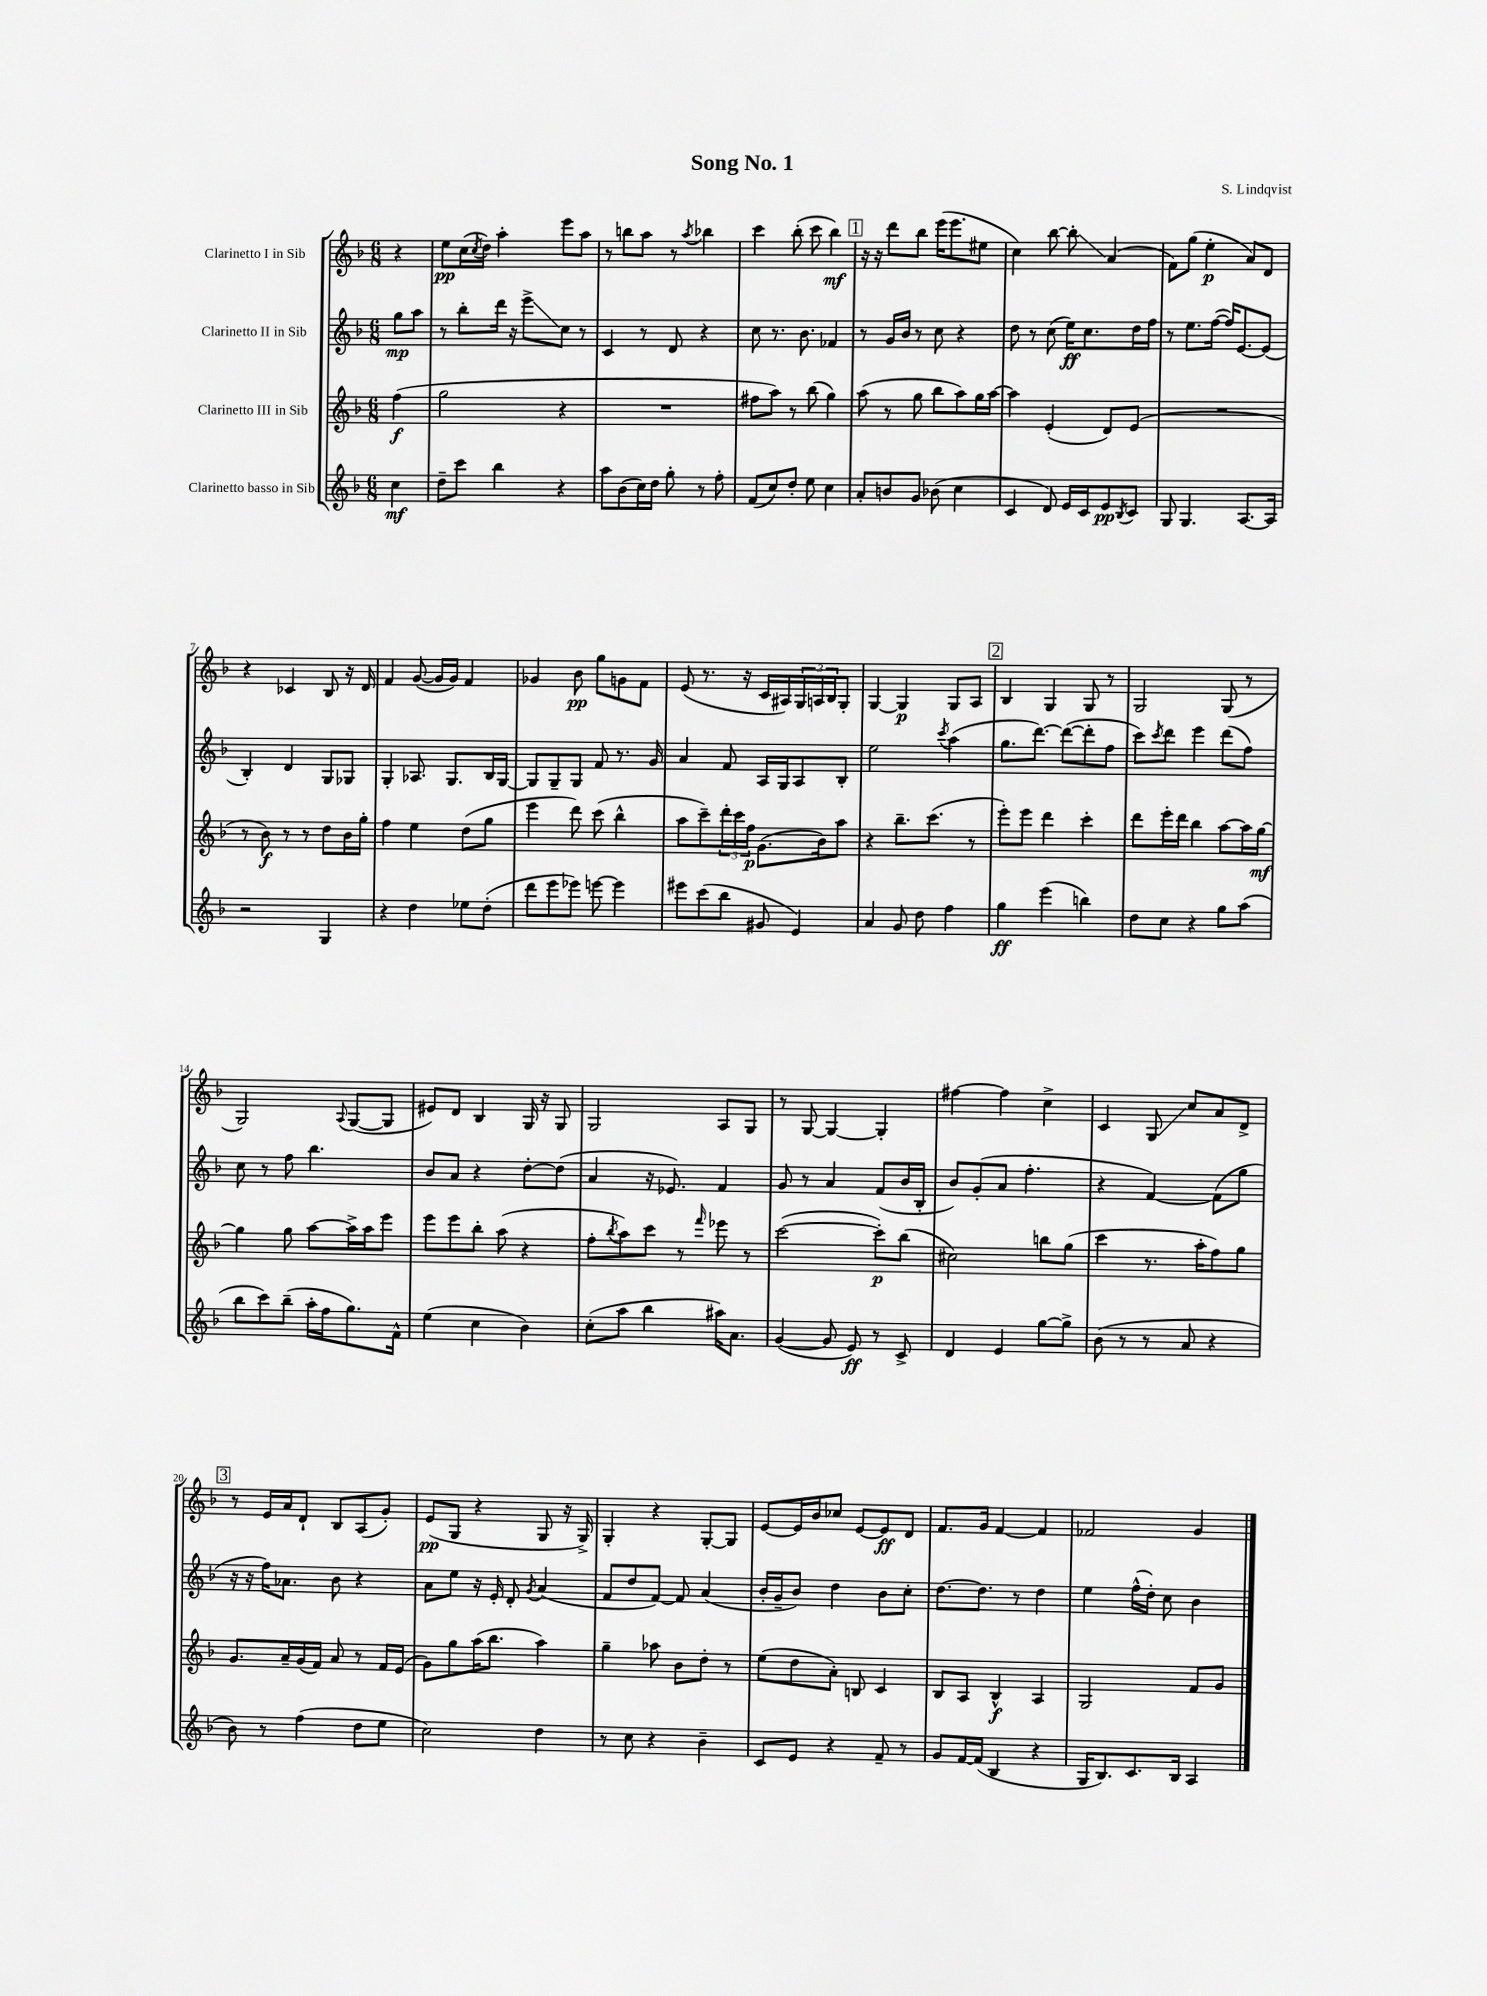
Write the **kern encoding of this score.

**kern	**kern	**kern	**kern
*staff4	*staff3	*staff2	*staff1
*clefG2	*clefG2	*clefG2	*clefG2
*k[b-]	*k[b-]	*k[b-]	*k[b-]
*M6/8	*M6/8	*M6/8	*M6/8
4cc	(4ff	8gg	4r
.	.	8aa	.
=	=	=	=
8dd~	2gg	8r	8ee
8ccc	.	8bb-'	(16cc
.	.	.	8qcc
.	.	.	16dd)
4bb-	.	16ddd	4aa'
.	.	16r	.
.	.	8eee^	.
4r	4r	8cc	8eee
.	.	8r	8aa
=	=	=	=
8aa	2.r	4c	8r
(8b-	.	.	8bb
16cc)	.	8r	8aa
16dd	.	.	.
8gg'	.	8d	8r
.	.	.	8qaa
8r	.	4r	4bb-
8ff'	.	.	.
=	=	=	=
(8f	8ff#	8cc	4ccc
8cc)	8aa)	8.r	.
8dd'	8r	.	(8bb-'
.	.	8.b-	.
8ee	(8bb-	.	8ccc
4cc	4gg)	4f-	4bb-)
=	=	=	=
8a'	(8aa	8r	16r
.	.	.	16r
8b	8r	16g	8ddd
.	.	16b-	.
8g	8gg	8r	8bb-
(8b-	8bb-	8cc	(16eee
.	.	.	8.eee
4cc	8aa)	4r	.
.	16gg	.	8ee#
.	[16aa	.	.
=	=	=	=
4c	4aa]	8dd	4cc)
.	.	8r	.
8d)	(4e'	(8cc	[8bb-
16e	.	16ee)	8bb-']
16c	.	8.cc	.
8e	8d)	.	(4a
8qB-	.	.	.
8c	(8e	16dd	.
.	.	16ff	.
=	=	=	=
8G	2.r	8r	8f)
4.G	.	8.ee	(8gg
.	.	.	4ee'
.	.	([16ff	.
.	.	16ff])	.
.	.	[8.e	.
[8.A	.	.	8a)
.	.	(8e]	8d
16A]	.	.	.
=	=	=	=
2r	8r	4B-')	4r
.	8b-)	.	.
.	8r	4d	4c-
.	8r	.	.
4G	8dd	8G	8B-
.	16b-	8G-	16r
.	16gg'	.	16d
=	=	=	=
4r	4ff	4G'	4f
4dd	4ee	8.A-	([8g
.	.	.	16g]
.	.	8.G	16g)
8ee-	(8dd	.	4f
(8dd'	8gg	16B-	.
.	.	[16G	.
=	=	=	=
8ddd	4eee	8G]	4g-
8eee	.	8G~	.
8eee-)	8ddd)	8G	8b-
[8eee	(8ccc	8f	8gg
4eee]	4bb-^^	8.r	8g
.	.	.	8f
.	.	16g	.
=	=	=	=
8eee#	8aa	4a	(8e
(8ccc	8ccc~)	.	8.r
8bb-	24ddd'	8f	.
.	24ccc	.	.
.	.	.	16r
.	24ff	.	.
8g#	(8.g	16A	16c
.	.	16G	16A#)
4e)	.	8A	24G
.	.	.	24A
.	16b-)	.	.
.	.	.	24B-
.	8aa	8B-'	8G'
=	=	=	=
4a	4r	2ee	[4G
8g	8.bb-~	.	4G]
8dd	.	.	.
.	(8.ccc	.	.
.	.	8qccc	.
4ff	.	(4aa	8G
.	8r	.	8A
=	=	=	=
4gg	8eee')	8.gg	4B-
.	8eee	.	.
.	.	[8.ddd)	.
(4eee	4ddd	.	4G
.	.	(8ddd_	.
4bb)	4ccc'	8ddd']	8G
.	.	8ff	8r
=	=	=	=
8dd	8ddd	8ccc)	2G
.	.	8qccc	.
8cc	16eee'	8ddd	.
.	16ddd	.	.
4r	4bb-	4eee	.
8gg	[8aa	(8ddd	(8G
(8aa	16aa]	8ff)	8r
.	[16gg	.	.
=	=	=	=
8bb-	4gg]	8cc	2G)
8ccc)	.	8r	.
(8bb-~	8gg	8ff	.
16aa'	[8aa	4.bb-	.
16ff	.	.	.
.	.	.	8qqA
8.gg)	16aa^]	.	([8G
.	16aa	.	.
.	8eee	.	8G]
16f^^	.	.	.
=	=	=	=
(4ee	8eee	8b-	8e#)
.	8eee	8a	8d
4cc	8bb-'	4r	4B-
.	(8aa	.	.
4b-)	4r	[8dd'	16G
.	.	.	16r
.	.	(8dd]	8G
=	=	=	=
(8cc'	8ff'	4a	2G
.	8qbb-	.	.
8aa	8aa)	.	.
4bb-	8ccc	16r	.
.	.	8.e-)	.
.	8r	.	.
.	16qqfff	.	.
16aa#)	8eee-	4f	8A
8.a	.	.	.
.	8r	.	8G
=	=	=	=
([4g	([2ccc	8g	8r
.	.	8r	[8G
8g]	.	4a	4G_
8e)	.	.	.
8r	8ccc'])	(8f	4G']
8c^	(8bb-	16b-	.
.	.	16B-'	.
=	=	=	=
4d	2cc#)	8b-)	[4ff#
.	.	(8g'	.
4e	.	8a	4ff#]
.	.	4.ff'	.
[8gg	8bb	.	4cc^
8gg^]	(8gg	.	.
=	=	=	=
(8b-	4ccc	4r	4c
8r	.	.	.
8r	8.r	[4f)	8G
8a	.	.	8cc
.	16aa'	.	.
4r	8ff)	(8f]	8a
.	8gg	8gg	8d^
=	=	=	=
8b-)	8.g	16r	8r
.	.	16r	.
8r	.	16ff)	16e
.	16a~	8.a-	16a
(4ff	(16g	.	8d`
.	16f)	.	.
.	8a	8b-	8B-
8dd	8r	4r	(8A
8ee	16f	.	8g')
.	(16e	.	.
=	=	=	=
2cc)	8g)	8a	(8e
.	8gg	8ee	8G
.	(16aa	16r	4r
.	8.bb-	16e'	.
.	.	8d'	.
.	.	8qg	.
4dd	4aa)	(4a	8G
.	.	.	16r
.	.	.	16G^)
=	=	=	=
8r	4gg~	8f	4G'
8cc	.	8dd	.
4r	8aa-	[8f)	4r
.	8b-	8f]	.
4b-~	8dd'	(4a	[8G'
.	8r	.	8G]
=	=	=	=
8c	(8ee	16b-'	[8e
.	.	16g~	.
8e	8dd	8b-)	16e]
.	.	.	16b-
4r	8a')	4dd	8cc-
.	8B	.	[8e
8f~	4c	8b-	8e]
8r	.	8cc'	8d
=	=	=	=
8g	8B-	[8.dd	8.f
[16f	8A	.	.
(16f]	.	8.dd]	16g
4B-	4B-^^	.	[4f
.	.	8r	.
4r	4A	4dd	4f]
=	=	=	=
16G	2G	4ee	2f-
8.B-)	.	.	.
8.c	.	(16ff^^	.
.	.	16dd')	.
.	.	8cc	.
16B-	.	.	.
4A	8f	4b-	4g
.	8g	.	.
==	==	==	==
*-	*-	*-	*-
